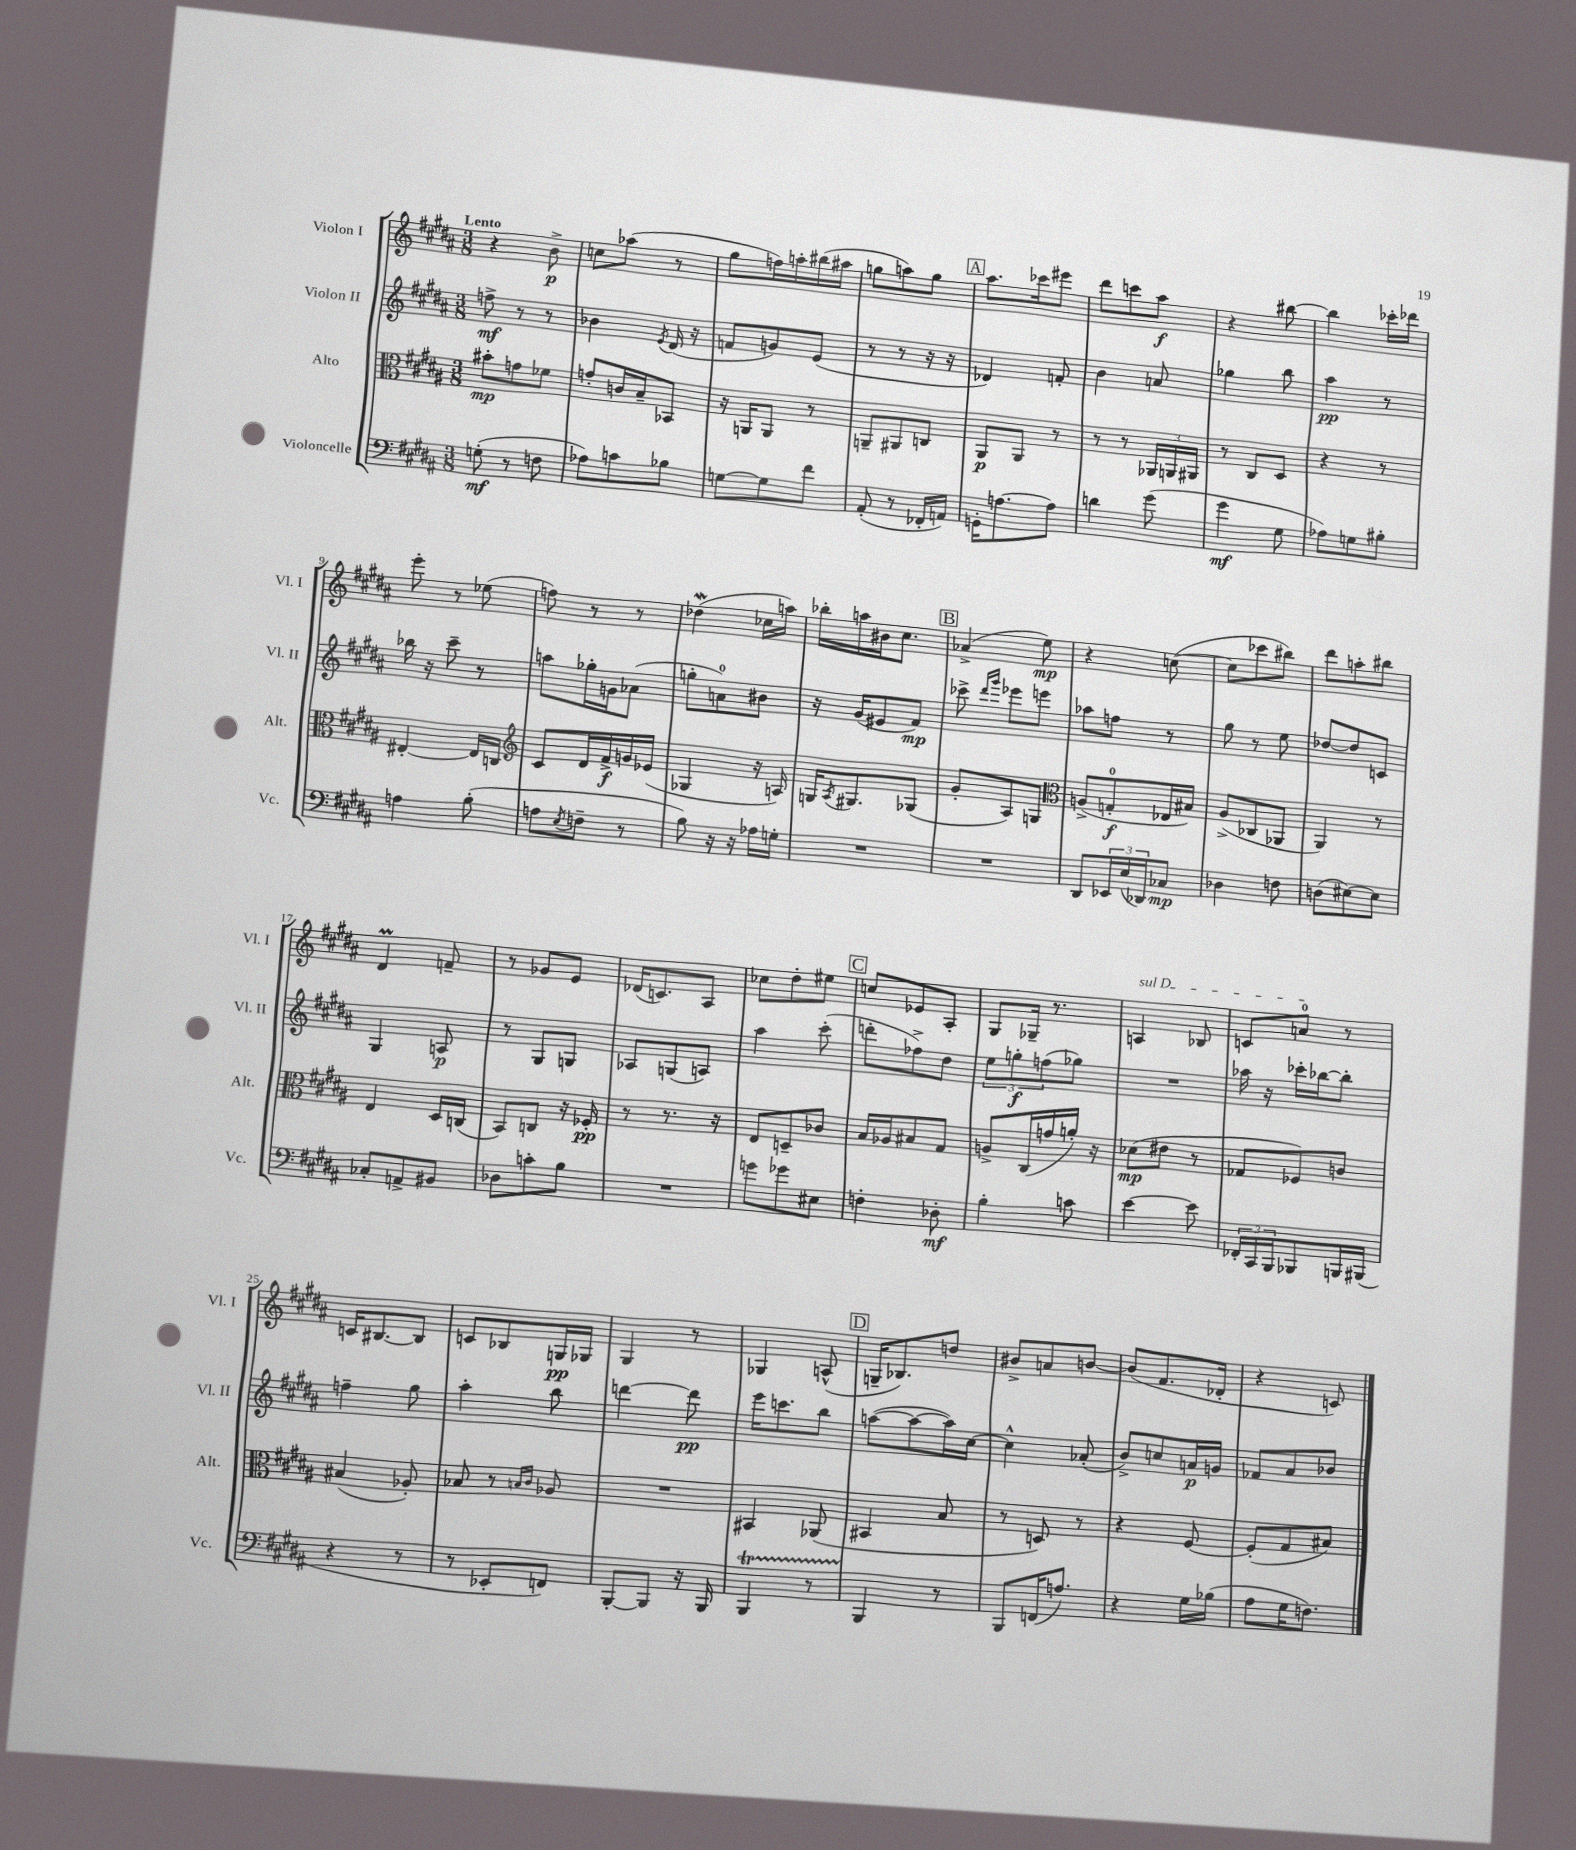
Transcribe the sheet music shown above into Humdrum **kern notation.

**kern	**kern	**kern	**kern
*staff4	*staff3	*staff2	*staff1
*clefF4	*clefC3	*clefG2	*clefG2
*k[f#c#g#d#a#]	*k[f#c#g#d#a#]	*k[f#c#g#d#a#]	*k[f#c#g#d#a#]
*M3/8	*M3/8	*M3/8	*M3/8
(8G'	8b#'	8ff^	4r
8r	8g	8r	.
8F	8f-	8r	8b^
=	=	=	=
8A-)	8g'	4b-	8cc
8c	16c	.	(8aa-
.	16B~	.	.
.	.	8qe	.
8B-	8BB-	(16d#	8r
.	.	16r	.
=	=	=	=
[8G	16r	8f	8gg#
.	16AA	.	.
8G]	8AA	8g)	16ff)
.	.	.	16aa'
8f#	8r	(8e	(16bb#
.	.	.	16aa#
=	=	=	=
(8AA#'	8AA~	8r	8gg
8r	8AA#	8r	8aa)
16FF-'	8C	16r	8gg
16AA)	.	16r	.
=	=	=	=
16GG'	8AA#	4d-)	8.aa#
[8.A	.	.	.
.	8AA#	.	.
.	.	.	16ccc-
8A]	8r	8f'	8eee#
=	=	=	=
4d	8r	4b	8ddd#
.	8r	.	8ccc
(8g#	24AA-	8a	8aa#
.	24AA	.	.
.	24AA#	.	.
=	=	=	=
4g#	8r	4gg-	4r
.	8C#	.	.
8G#	8D#	8bb	[8bb#
=	=	=	=
8A-)	4r	4aa#	4bb#]
8G	.	.	.
8B#'	8r	8r	16ccc-'
.	.	.	16ddd-
=	=	=	=
4A	[4E#'	16bb-	8eee'
.	.	16r	.
.	.	8ccc#~	8r
(8B'	16E#]	8r	(8ee-
.	16C	.	.
=	=	=	=
*	*clefG2	*	*
8A	8c#	8aa	8ff)
8qE	.	.	.
8F~	16d#	16gg-'	8r
.	16f#^	16g	.
8r	16g	(8a-	8r
.	(16e-	.	.
=	=	=	=
8B)	4G-	8gg'	(4dd-
16r	.	8a)	.
16r	.	.	.
16A-	16r	8b#	16cc-
16G'	16A)	.	16aa)
=	=	=	=
4.r	16G	16r	16bb-'
.	8qA#	.	.
.	8.G#	(16g#	16aa
.	.	8e#	16b#
.	.	.	8.cc#
.	(8G-	8f#)	.
=	=	=	=
4.r	8g#'	8ccc-^	(4a-^
.	.	16qqddd#	.
.	.	16qqggg#	.
.	8A#)	8eee-	.
.	8G	8eee	8ee)
=	=	=	=
*	*clefC3	*	*
8DD#	(8A^	8aa-	4r
24EE-	8G'	8ff	.
(24E	.	.	.
24DD-)	.	.	.
8C-	16E-	8r	([8cc
.	16B#)	.	.
=	=	=	=
4D-	(8A#^	8gg#	8cc]
.	8C-	8r	8ccc-
8F	8AA-	8ee	8bb#)
=	=	=	=
(8D	4AA#)	[8dd-	8ddd#
[8E#)	.	8dd-]	8aa'
8E#]	8r	8c	8bb#
=	=	=	=
8C-'	4E	4G#	4d#
8AA^	.	.	.
8BB#	16D#	8A	8f~
.	(16C	.	.
=	=	=	=
8D-	8BB)	8r	8r
8c'	8C	8G#	8g-
8B	16r	8G	8e
.	16F-'	.	.
=	=	=	=
4.r	8r	8A-	(16d-
.	.	.	8.c)
.	8.r	(8G	.
.	.	8A)	8A#
.	16r	.	.
=	=	=	=
8g	8E	4aa#	8cc-
8g-	8D~	.	8dd#'
8E#	8c-	(8ccc#'	8ee#
=	=	=	=
4F'	16B	8ddd'	8cc
.	16A-	.	.
.	8B#	8ff-^)	8e-
8D-'	8G#	8dd#	8A#'
=	=	=	=
4B'	8A^	12ee	8G#
.	.	12gg'	.
.	(16C#	.	16G-~
.	.	(12ff	.
.	16g	.	8.r
8c	16a')	8gg-)	.
.	16r	.	.
=	=	=	=
[4e	(8d-	4.r	4A
.	8e#	.	.
8e]	8r	.	8B-
=	=	=	=
24FF-'	8G-	16aa-	8c
24CC#	.	.	.
.	.	16r	.
24BBB	.	.	.
8BBB-	8F-)	16ccc-'	8a
.	.	[16bb-	.
16BBB	8c	8bb-']	8r
(16BBB#	.	.	.
=	=	=	=
4r	(4B#	4ff~	16c
.	.	.	[8.B#
8r	8A-')	8gg#	8B#]
=	=	=	=
8r	8B-	4aa#'	8c
8EE-'	8r	.	8B-
.	16qqB	.	.
.	16qqc#	.	.
8FF)	8A-	8bb	16G
.	.	.	16G-
=	=	=	=
[8BBB'	4.r	[4ddd	4G#
8BBB]	.	.	.
16r	.	8ddd]	8r
16BBB	.	.	.
=	=	=	=
4BBB	4BB#	16eee	4G-
.	.	8.ccc	.
8r	(8AA-	8bb	(8A^^
=	=	=	=
4BBB	4BB#	([8aa	16G~
.	.	.	8.B-)
.	.	8aa_	.
8r	8B	16aa])	8dd
.	.	[16cc#	.
=	=	=	=
8BBB	8r	4cc#^^]	8b#^
(16FF	8D)	.	8a
8.A)	.	.	.
.	8r	(8a-'	[8b
=	=	=	=
4r	4r	8b^)	(8b]
.	.	8cc	8.f#
16G#	[8F#	16a	.
(16B-	.	16g	16d-'
=	=	=	=
8A#	(8F#']	8f-	4r
16G#	8G#	8a#	.
8.F)	.	.	.
.	8B#)	8b-	8c)
==	==	==	==
*-	*-	*-	*-
